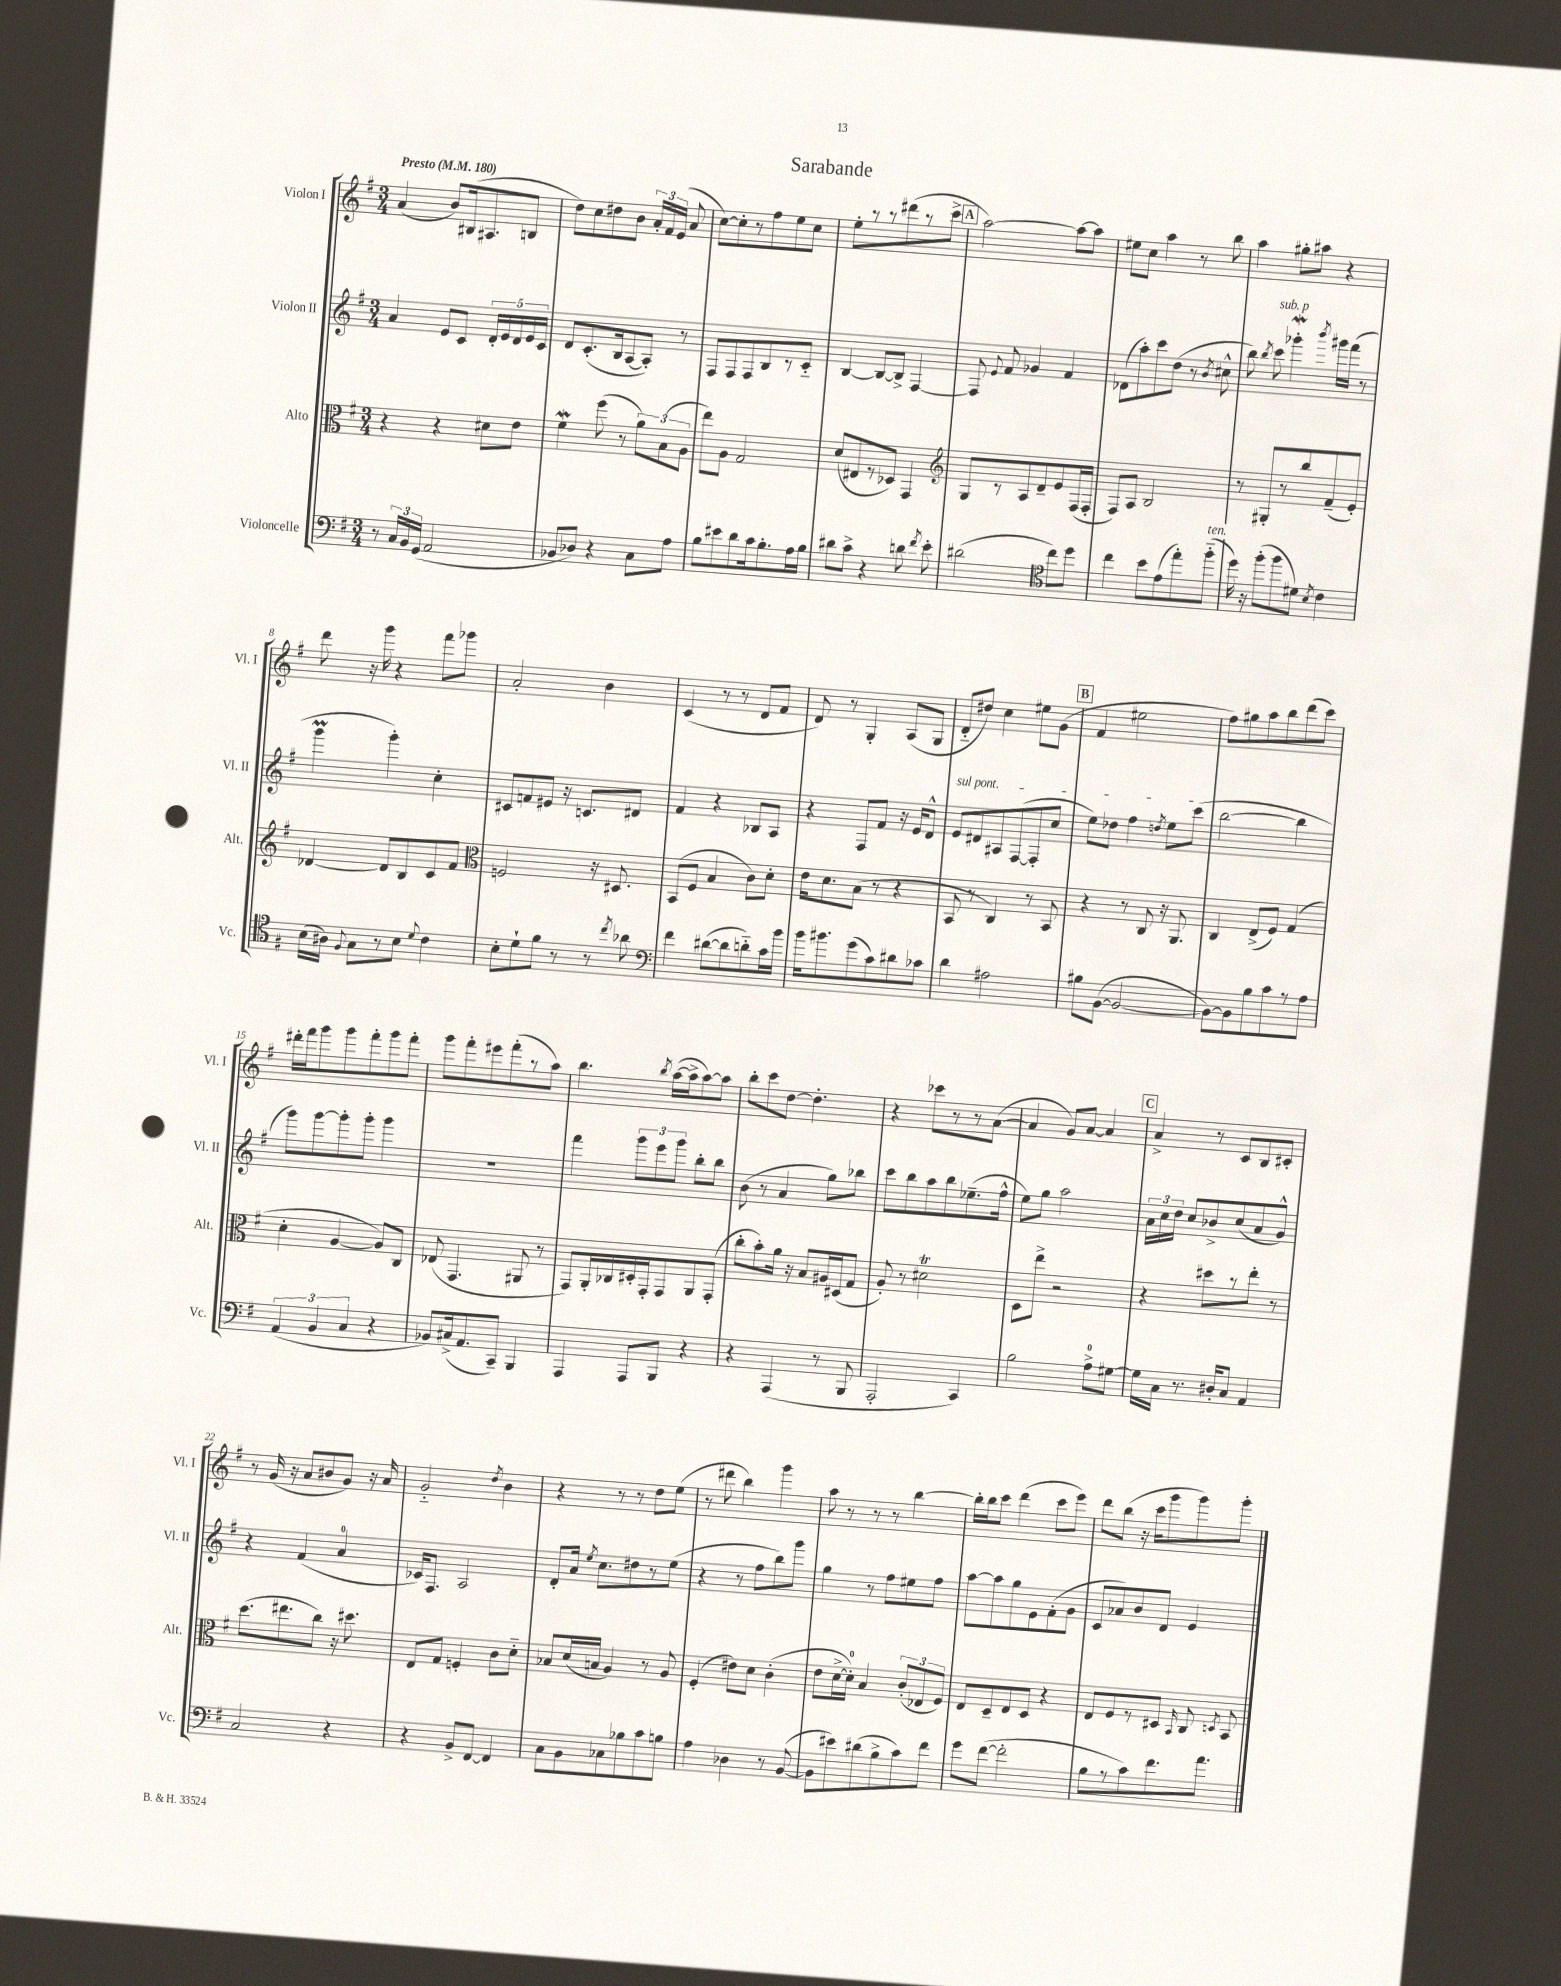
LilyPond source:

\header { title = "Sarabande" }
<<
\new StaffGroup <<
\new Staff = "s0" \with { instrumentName = "Violon I" shortInstrumentName = "Vl. I" } {
    \clef treble \key g \major \numericTimeSignature \time 3/4 \tempo "Presto" 4 = 180
    \autoBeamOff a'4( b'8[) bis16( ais8. b8] |
    d''8[) c''8 dis''8 b'8] \tuplet 3/2 { a'16[-. fis'16 e'16]( } a'8 |
    c''8[~) c''8-. r8 fis''8 e''8 c''8] |
    e''8[-. r8 r8 dis'''8( r8 c'''8]-> |
    \mark \markup { \box "A" } a''2~) a''8[~ a''8] |
    eis''8[ c''8] a''4 r8 b''8 |
    a''4 gis''8[-. ais''8] r4 |
    d'''8 r16 g'''16 r4 fis'''8[ ges'''8] |
    a'2-. b'4 |
    c'4( r8 r8 d'8[ fis'8] |
    d'8) r8 g4-. a8[( g8] |
    d'8[-_ dis''8]) c''4 eis''8[ g'8]( |
    \mark \markup { \box "B" } fis'4 eis''2 |
    fis''8[) gis''8 a''8 b''8 d'''8( c'''8]) |
    dis'''16[-. fis'''16 g'''8 g'''8 fis'''8-. g'''8 fis'''8]-. |
    g'''8[ fis'''8-. eis'''8 fis'''8-.( r8 a''8]) |
    b''4. \acciaccatura { b''8 } a''16[~( a''16-> a''8~) a''8] |
    b''8[-. c'''8 d''8]~ d''4.-. |
    r4 ces'''8[ r8 r8 a'8]~( |
    a'4 g'8[) a'8]~ a'4 |
    \mark \markup { \box "C" } a'4-> r8 c'8[ b8 cis'8]-. |
    r8 g'16( r16 a'8[ bis'8 g'8]) r16 a'16 |
    g'2-_ \acciaccatura { d''8 } b'4 |
    r4 r8 r8 d''8[ e''8]( |
    r8 dis'''8 b''4) g'''4 |
    a''8 r8 r8 r8 b''4~ |
    b''16[-. b''16 c'''8] d'''4( c'''8[ e'''8]) |
    d'''8[ b''8]( r16 c'''16[ g'''8 g'''8) g'''8]-. \bar "|." |
}
\new Staff = "s1" \with { instrumentName = "Violon II" shortInstrumentName = "Vl. II" } {
    \clef treble \key g \major \numericTimeSignature \time 3/4
    \autoBeamOff a'4 e'8[ c'8] \tuplet 5/4 { d'16[-. e'16 d'16 e'16 c'16] } |
    d'8[ c'8.-.( b16 a8~ a8]-.) r8 |
    fis8[ fis8 fis8 b8 r8 c'8]-_ |
    b4~ b8[~ b8]-> fis4~ |
    \mark \markup { \box "A" } fis8 \appoggiatura { e'8 } fis'8 ges'4 fis'4 |
    des'8[( a''8-.) c'''8 d''8]( r8 \acciaccatura { b'8 } cis''8-^ |
    b''8) \acciaccatura { b''8 } c'''8^\markup { \italic "sub. p" } ges'''4-.\mordent \acciaccatura { b'''8 } gis'''16[ fis'''16]( r8 |
    g'''4\prall g'''4-.) c''4-. |
    cis'8[ f'8 eis'8] r16 c'8.[ dis'8] |
    fis'4 r4 bes8[ a8] |
    r4 fis8[ fis'8] r16 e'16[ d'8]-^ |
    \once \override TextSpanner.bound-details.left.text = \markup { \italic "sul pont." } e'8[\startTextSpan dis'8 ais8 fis8~( fis8-. c''8] |
    \mark \markup { \box "B" } e''8[) des''8] fis''4 \acciaccatura { d''8 } e''8[ c'''8]\stopTextSpan( |
    b''2~ b''4 |
    g'''8[) g'''8~ g'''8-. g'''8]-. g'''4 |
    R2. |
    fis'''4 \tuplet 3/2 { g'''8[ e'''8 g'''8] } b''8[-. b''8] |
    b'8( r8 a'4 g''8[) bes''8] |
    c'''8[ b''8 a''8 b''8 ees''8.--( fis''16]-^ |
    e''8[) g''8] a''2 |
    \mark \markup { \box "C" } \tuplet 3/2 { a'16[ c''16 d''16] } c''8[ bes'8-> c''8( a'8 g'8]-^) |
    r4 fis'4( a'4-0 |
    ces'16[) fis8.] a2 |
    d'8[-. a'16] \acciaccatura { e''8 } c''8.[ dis''8 r8 e''8]( |
    r4 r8 fis''8[ b''8) g'''8] |
    g''4 r8 fis''8[ eis''8 fis''8] |
    a''8[~ a''8 g''8 e'8 fis'8-.( g'8] |
    c'8[ aes'8) b'8 d'8] e'4 \bar "|." |
}
\new Staff = "s2" \with { instrumentName = "Alto" shortInstrumentName = "Alt." } {
    \clef alto \key g \major \numericTimeSignature \time 3/4
    \autoBeamOff r4 r4 dis'8[ e'8] |
    fis'4\mordent fis''8( r8 \tuplet 3/2 { a'8[) b8( a8] } |
    e''8[) a8] g2 |
    d'8[( eis8 r8 des8]) g,4 |
    \mark \markup { \box "A" } \clef treble g8[ r8 a8 d'8-- e'8 fis16( fis16]-. |
    fis8[) a8] b2 |
    r8 gis8[-. r8 b''8 fis'8--( e'8]-.) |
    des'4~ des'8[ b8 c'8 fis'8] |
    \clef alto f2 r16 dis8. |
    b,8[( fis8] b4 c'8[) d'8]-. |
    e'16[ d'8. b8]( r8 r4 |
    b,8 r8 c4) r8 b,8 |
    \mark \markup { \box "B" } r4 r8 c8 r16 a,8. |
    c4 e8[->( fis8]) g4( |
    d'4-. a4~ a8[) c8] |
    ees8( g,4. ais,8 r8 |
    g,8[) a,16-. ces16 dis16-. g,16-. g,8 a,8 g,8]-.( |
    c''8[-. b'8-.) a'16] r16 b8[ ais16 dis16( g8] |
    a8-.) r8 dis'2\trill |
    d8[ e''8]-> r2 |
    \mark \markup { \box "C" } r4 dis''8[ r8 e''8]-. r8 |
    d''8.[( eis''8. c''8]) r16 dis''8. |
    e8[ g8] f4-. c'8[ d'8]-_ |
    bes8[ d'16( b16] a4) r8 a8 |
    fis4-.( eis'8[) d'8] c'4-.( |
    e'8[ d'16~-> d'16]-0-.) b4 \tuplet 3/2 { c'8[-.( ees8 fis8]) } |
    e8[ d8-- e8 d8] r4 |
    e8[ fis8 r8 dis8] \grace { b,16 } c8 \acciaccatura { d8 } b,8 \bar "|." |
}
\new Staff = "s3" \with { instrumentName = "Violoncelle" shortInstrumentName = "Vc." } {
    \clef bass \key g \major \numericTimeSignature \time 3/4
    \autoBeamOff r8 \tuplet 3/2 { c16[ b,16 g,16]( } a,2 |
    bes,8[ des8]) r4 c8[ a8] |
    b8[ eis'8 d'8 c'16 b8.-. a16 b16] |
    dis'8[ c'8]-> r4 d'8 \acciaccatura { fis'8 } e'8-. |
    \mark \markup { \box "A" } dis'2( \clef tenor c''8[) d''8] |
    c''4 b'8[ e'8( e''8-.) fis''8]-_^\markup { \italic "ten." }( |
    d''16) r16 fis''8[-.( fis''8 dis'8]) \acciaccatura { b8 } c'4 |
    b16[( ais16]) \appoggiatura { fis8 } g8[ r8 b8] \appoggiatura { d'8 } c'4 |
    b8[-. d'8-! fis'8] r8 r8 \acciaccatura { c''8 } aes'8 |
    \clef bass fis'4 dis'8[~( dis'8 d'8-_) c'16 b'16] |
    b'16[ bis'8. g'8( c'8) dis'8 ces'8] |
    d'4 ais2 |
    \mark \markup { \box "B" } bis8[ b,8]~( b,2~ |
    b,8[~) b,8 b8 c'8 r8 a8] |
    \tuplet 3/2 { a,4( b,4 c4 } r4 |
    bes,8[) cis16->( a,8. c,8]--) b,,4 |
    a,,4 a,,8[ b,,8] r4 |
    r4 a,,4( r8 b,,8 |
    a,,2-. c,4) |
    b2 a8[-0-> gis8]~ |
    \mark \markup { \box "C" } gis16[ c16] r8. dis16[-. c8] a,4 |
    c2 r4 |
    r4 b,8[-> fis,8]~ fis,4 |
    c8[ b,8 ces8 bes8 c'8 b8] |
    a4 des4 r8 b,8~( |
    b,8[ eis'8) dis'8( b8-> c'8) fis'8] |
    g'8[ fis'8]~( fis'2-. |
    b8[ r8 c'8) fis'8. a'8.] \bar "|." |
}
>>
>>
